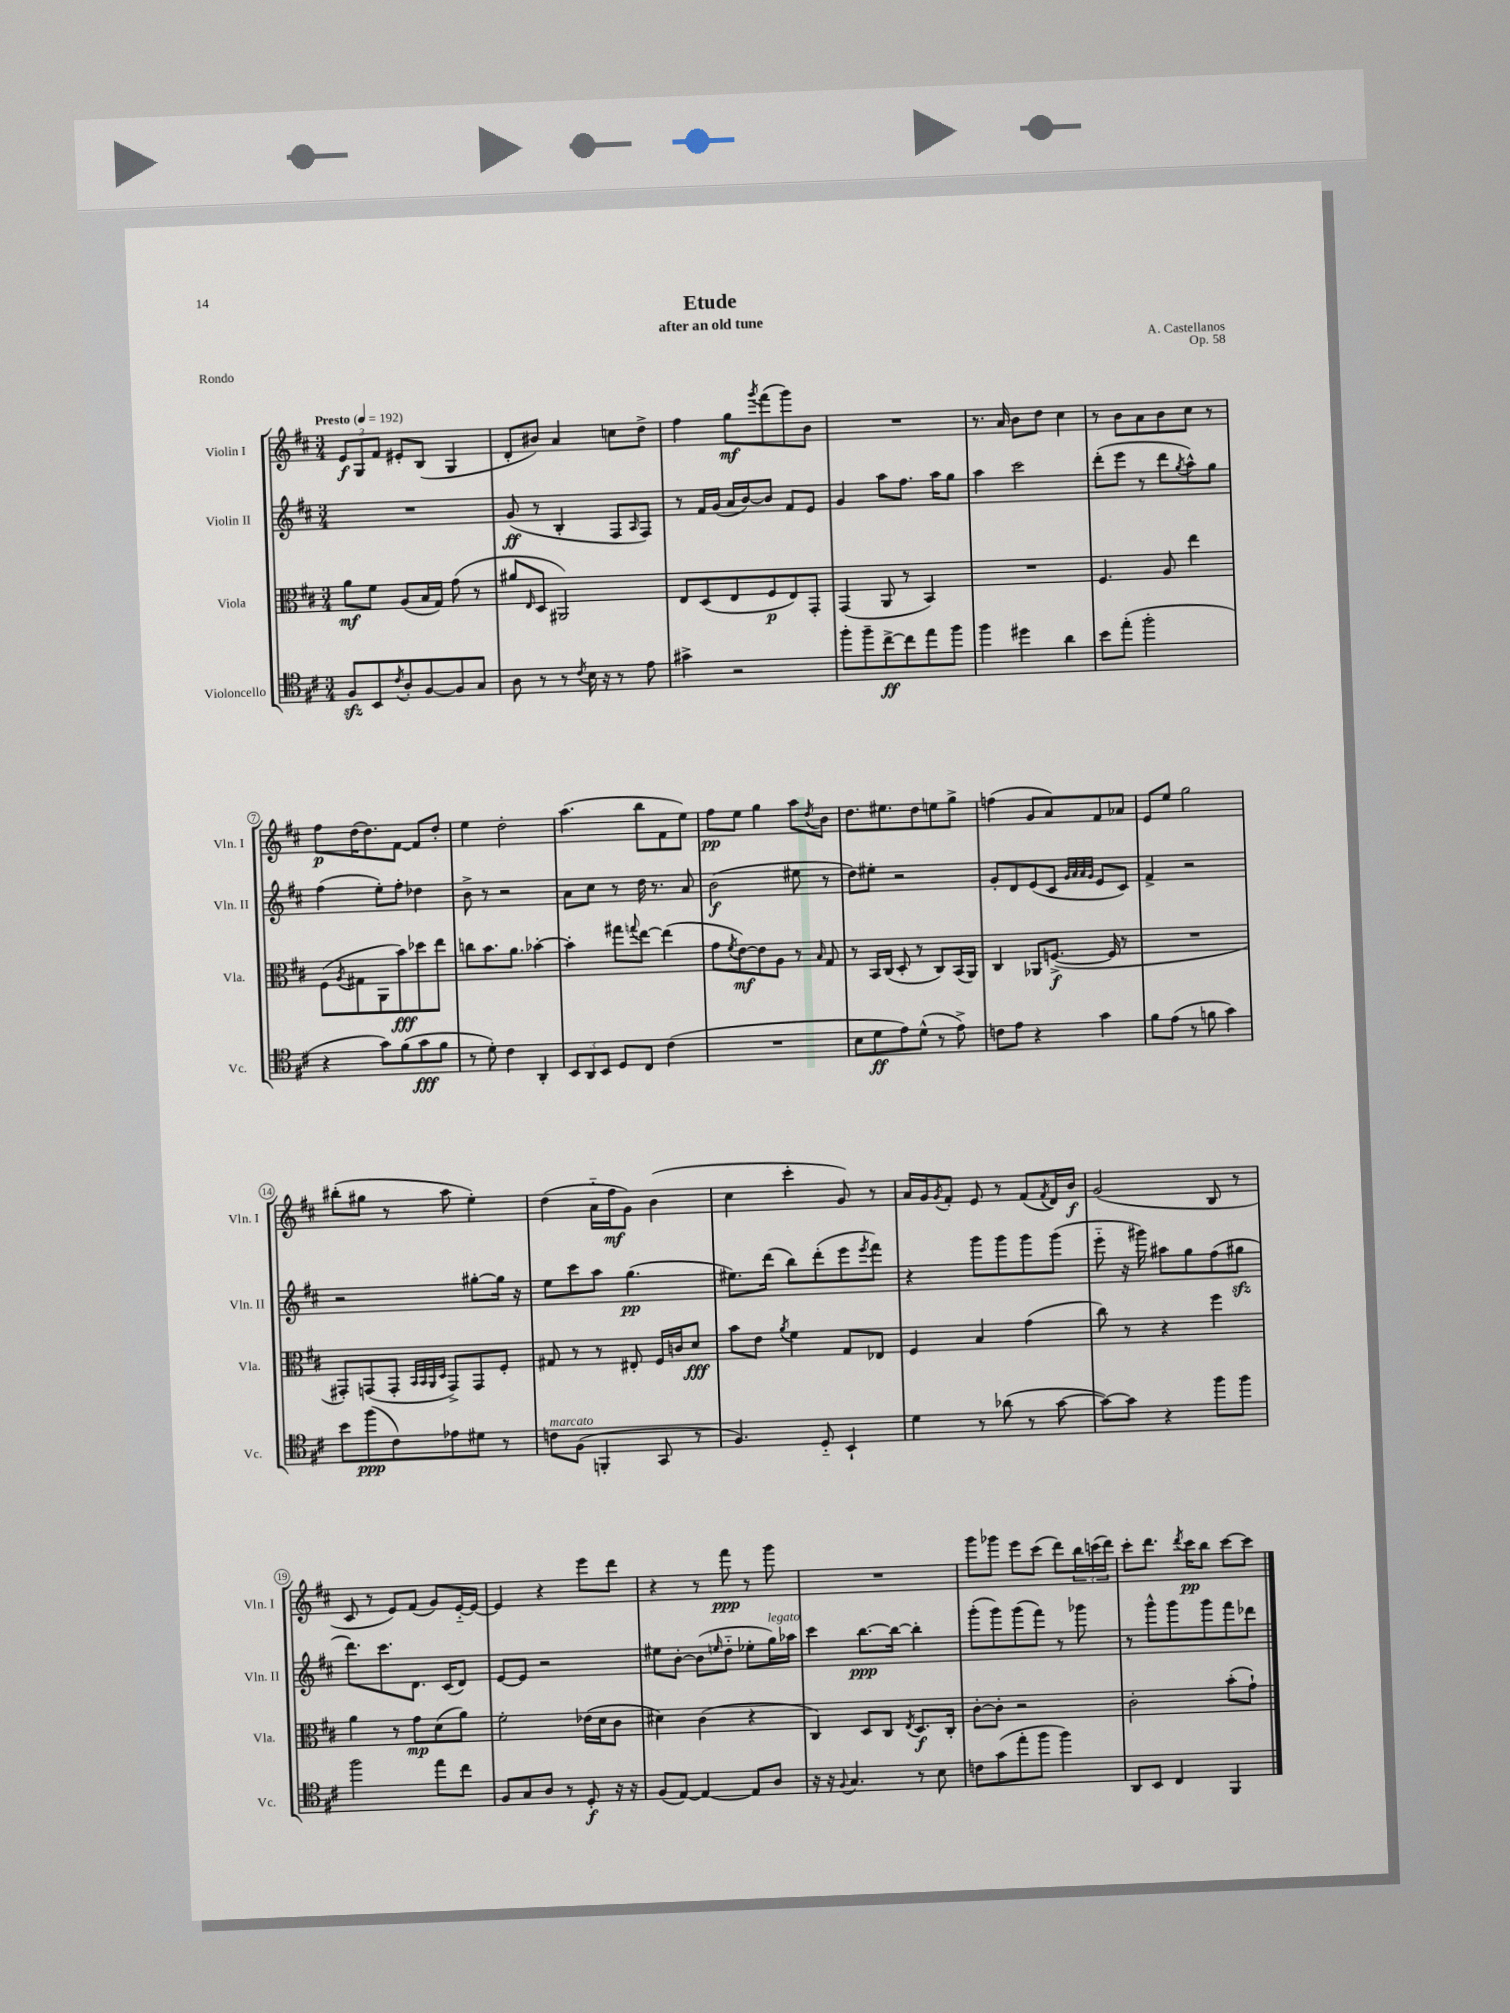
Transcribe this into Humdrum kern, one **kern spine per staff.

**kern	**kern	**kern	**kern
*staff4	*staff3	*staff2	*staff1
*clefC4	*clefC3	*clefG2	*clefG2
*k[f#c#]	*k[f#c#]	*k[f#c#]	*k[f#c#]
*M3/4	*M3/4	*M3/4	*M3/4
*MM192	*MM192	*MM192	*MM192
8F#/L	8a\L	2.r	12e/L
.	.	.	12G/
8BB/	8f#\J	.	.
.	.	.	12f#/J
8qc#/	.	.	.
8A'/	(8A/L	.	8e#'/L
[8F#/	16B/L	.	(8B/J
.	16G/JJ)	.	.
8F#/]	(8g\	.	4G/
8G/J	8r	.	.
=	=	=	=
8A\	8a#/L	(8g/	8d'/L
.	16qqE/	.	.
8r	8D/J	8r	8b#/J)
8r	2AA#/)	4B'/	4a/
8qc#/	.	.	.
16B\	.	.	.
16r	.	.	.
8r	.	8F#/L	8cc\L
.	.	16qqA/	.
8e\	.	8F#/J)	8dd^\J
=	=	=	=
4g#^\	8E/L	8r	4ff#\
.	(8D/	16f#/LL	.
.	.	(16g/JJ	.
2r	8E/	16a/LL	8gg\L
.	.	[16b/J)	.
.	.	.	8qggg/
.	8F#/	8b/]J	(8fff#\
.	8E/)	8f#/L	8ggg\)
.	8GG'/J	8e/J	8b\J
=	=	=	=
8ff#'\L	(4GG/	4g/	2.r
8ff#~\	.	.	.
[8cc#^\	8AA/	8aa\L	.
8cc#\]	8r	8.ff#\J	.
8ee\	4BB/)	.	.
.	.	16aa\LK	.
8ff#\J	.	8gg\J	.
=	=	=	=
4ff#\	2.r	4aa\	8.r
.	.	.	16a/
4dd#\	.	2ccc#\	8b\L
.	.	.	8dd\J
4a\	.	.	4cc#\
=	=	=	=
8b\L	4.F#/	(8ddd'\L	8r
(8ee'\J	.	8eee\J	8b\L
2ff#'\	.	8r	8a\
.	8A/	8ddd\L	8b\
.	.	8qgg/	.
.	4ee\	8aa^^\)	8cc#\J
.	.	8gg\J	8r
=	=	=	=
4r	(8F#\L	(4ff#\	8ff#\L
.	8qA/	.	.
.	8G#\	.	(16dd\K
.	.	.	8.dd\)
8g\L)	8AA\	8ee'\L)	.
(8f#\	8b\)	8ff#'\J	[8f#\J
8g\	8dd-\	4dd-\	8f#/]L
8f#\J	8ee\J	.	8dd'/J
=	=	=	=
8r	8cc\L	8b^\	4ee\
8d'\)	8.b\	8r	.
4c#\	.	2r	2dd'\
.	8.a\J	.	.
4AA'/	[4b-'\	.	.
=	=	=	=
12BB/L	4b-'\]	8a\L	(4.aa\
12AA/	.	.	.
.	.	8cc#\J	.
12BB/J	.	.	.
8D/L	8gg#\L	8r	.
.	8qqgg/	.	.
8C#/J	[8ee\J	16dd\	8bb\L
.	.	8.r	.
(4c#\	(4ee\]	.	8f#\
.	.	8a/	8ee\J)
=	=	=	=
2.r	8g\L	(2b\	8ff#\L
.	8qf#/	.	.
.	[8e\)	.	8ee\J
.	8e\]	.	4gg\
.	8A\J	.	.
.	8r	8ee#\	8aa\L
.	16qqB/	.	8qdd/
.	8G/	8r	8b\J
=	=	=	=
8B\L	8r	8dd\L)	8.dd\L
8d\	16BB/LL	8ee#'\J	.
.	(16C#/JJ	.	8.ee#\
8e\)	8D'/	2r	.
(8d^^\J	8r	.	8dd\
8r	8C#/L)	.	8ee\
8e^\)	(16BB/L	.	8gg^\J
.	16AA/JJ)	.	.
=	=	=	=
8c\L	4C#/	8g'/L	(4ff\
8e\J	.	8d/	.
4r	8AA-/L	(8e/	8g/L
.	([8.F^/J	8c#/J	8a/)
.	.	32qqg/LLL	.
.	.	32qqa/	.
.	.	32qqa/	.
.	.	32qqg/JJJ	.
4g\	.	8e/L	8f#/
.	16F/]	.	.
.	8r	8c#/J)	8a-/J
=	=	=	=
8f#\L	2.r	4f#^/	8e/L
(8e\J	.	.	8ee/J
8r	.	2r	2gg\
8f\	.	.	.
4g\)	.	.	.
=	=	=	=
8b\L	8GG#'/L)	2r	(8bb#'\L
(8ff#\	(8GG/	.	8gg#\J
8c#\)	8GG'/J	.	8r
.	32qqBB/LLL	.	.
.	32qqBB/	.	.
.	32qqAA/	.	.
.	32qqD/JJJ	.	.
8e-\	8GG^/L)	.	8aa\
8d#\J	8GG/	[8gg#'\L	4ee'\)
8r	8F#'/J	16gg#\]Jk	.
.	.	16r	.
=	=	=	=
8c\L	8G#/	8ee\L	(4dd\
(8F#\J	8r	8ccc#\	.
4FF'/	8r	8aa\J	16a'~\LL
.	.	.	16ff#\J
.	8E#'/	(4.gg\	8g\J)
8GG/	16F#/LL	.	(4b\
.	16c/J	.	.
8r	8d/J	.	.
=	=	=	=
4.F#/)	8b\L	8.ee#\L)	4cc#\
.	8e\J	.	.
.	.	(16ddd\Jk	.
.	8qa/	.	.
.	4f#\	8bb\L)	4ccc#'\
8D'~/	.	(8ddd'\	.
4BB`/	8G/L	8eee\	8g/)
.	.	8qeee/	.
.	8E-/J	8fff#\J)	8r
=	=	=	=
4d\	4F#/	4r	16a/LL
.	.	.	16g/J
.	.	.	8qg/
.	.	.	8f#'/J
8r	4B/	8ggg\L	8e/
(8a-\	.	8ggg\	8r
8r	(4g\	8ggg\	(8f#/L
.	.	.	8qf#/
[8g\	.	(8ggg\J	16d/L)
.	.	.	16b/JJ
=	=	=	=
8g\_L)	8cc#\)	8eee'~\	(2g/
8g\]J	8r	16r	.
.	.	16ggg#\)	.
4r	4r	8aa#\L	.
.	.	8gg\	.
8ff#\L	4ff#\	(8ff#\	8B/
8ff#\J	.	8gg#\J	8r
=	=	=	=
2ff#\	4a\	8.ddd\L)	8c#/
.	.	.	8r
.	.	8.ccc#\	.
.	8r	.	8e/L)
.	8g\L	8.d\J	(8f#/J
8ee\L	(8d\	.	8g/L)
.	.	(16c#/LK	.
8cc#\J	8a\J)	8d/J)	[16e'~/L
.	.	.	16e/_JJ
=	=	=	=
8F#/L	2f#'\	[8e/L	4e/]
8G/	.	8e/]J	.
8A/J	.	2r	4r
8r	.	.	.
8D'/	(16e-\LL	.	8eee\L
.	16d\J	.	.
16r	8c#\J	.	8ddd\J
16r	.	.	.
=	=	=	=
(8F#/L	4d#\)	8ee#\L	4r
[8E/J)	.	[8b'\J	.
4E/_	(4c#\	(8b\]L	8r
.	.	16qqee/	.
.	.	8dd'~\J	8fff#\
8E/]L	4r	8ee-'\L	8r
8A/J	.	16gg\L)	8ggg\
.	.	16aa-\JJ	.
=	=	=	=
16r	4C#/)	4ccc#\	2.r
16r	.	.	.
8qqF#/	.	.	.
4.G/	.	.	.
.	8D/L	[8.bb\L	.
.	8C#/J	.	.
.	.	16bb\_Jk	.
.	8qE/	.	.
8r	8.D/L	4bb'\]	.
8B\	.	.	.
.	16C#'/Jk	.	.
=	=	=	=
8c\L	[8c#'\L	(8ggg'\L	8ggg\L
(8g\	8c#'\]J	8ggg\)	8ggg-\J
8ee'\	2r	(8ggg\	8eee\L
8ff#\J	.	8fff#\J)	(8ccc#\J
4ff#\)	.	8r	8ddd\L)
.	.	8ggg-\	24bb\L
.	.	.	(24ccc\
.	.	.	24ddd\JJ)
=	=	=	=
8AA/L	2c#'\	8r	8ccc#'\L
8BB/J	.	8ggg^^\L	8.ddd\J
4C#/	.	8ggg\	.
.	.	.	8qddd/
.	.	.	16ccc#\LK
.	.	8ggg\	8bb\J
4FF#/	(8b'\L	8fff#\	[8ccc#\L
.	8g`\J)	8ddd-\J	8ccc#\]J
==	==	==	==
*-	*-	*-	*-
